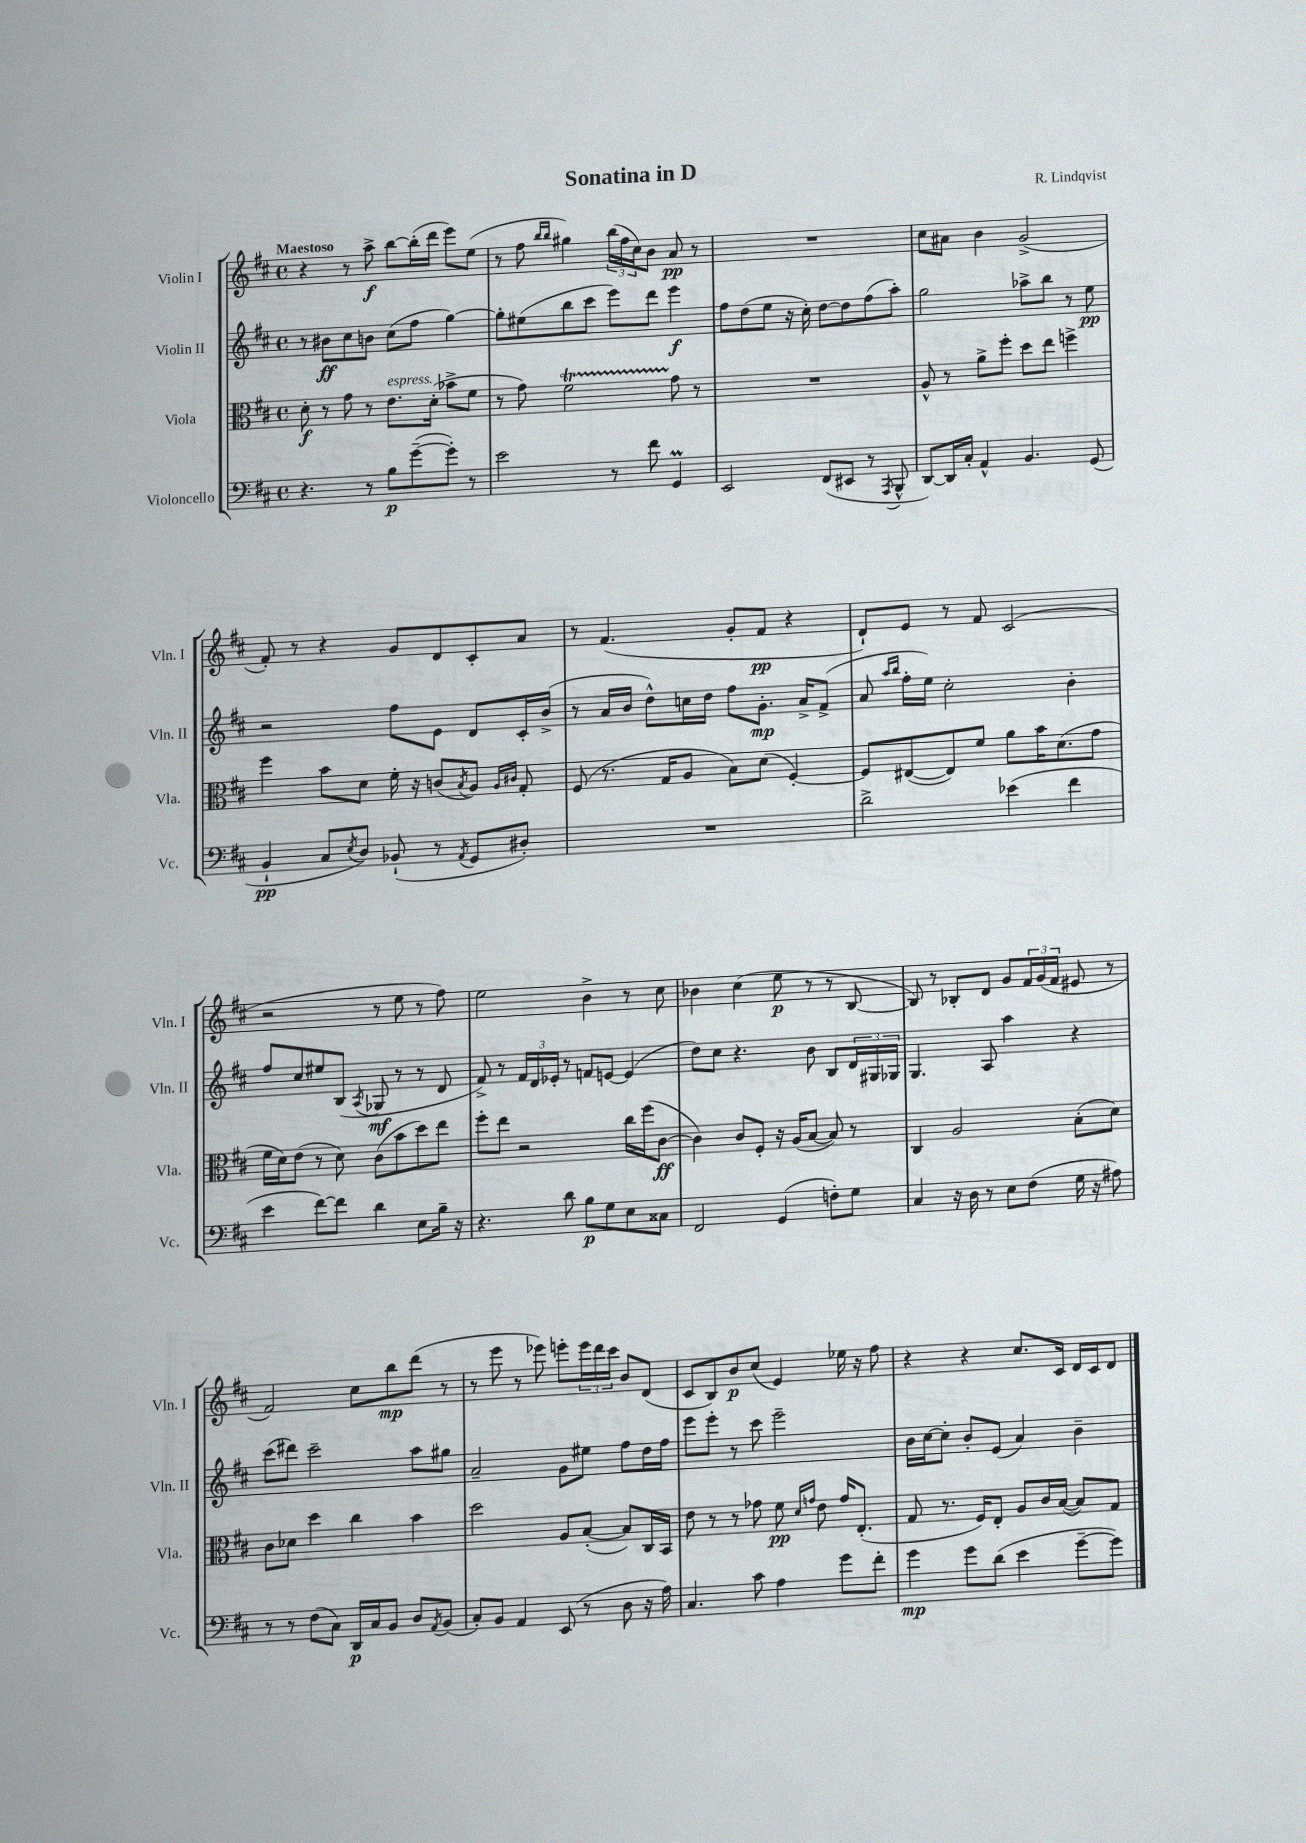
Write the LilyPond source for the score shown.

\header { title = "Sonatina in D" composer = "R. Lindqvist" }
<<
\new StaffGroup <<
\new Staff = "s0" \with { instrumentName = "Violin I" shortInstrumentName = "Vln. I" } {
    \clef treble \key d \major \defaultTimeSignature \time 4/4 \tempo "Maestoso"
    r4 r8 a''8->\f b''8~ b''16-.( d'''16 e'''8) e''8( |
    r8 fis''8 \grace { b''16 b''16 } gis''4) \tuplet 3/2 { b''16( fis''16 cis''16) } b'8 a'8\pp r8 |
    R1 |
    cis''8 ais'8 b'4 g'2->( |
    fis'8-.) r8 r4 g'8 d'8 cis'8-. a'8 |
    r8 fis'4.( g'8-. fis'8\pp r4 |
    d'8-!) e'8 r8 fis'8 cis'2( |
    r2 r8 e''8 r8 fis''8) |
    e''2 b'4-> r8 cis''8 |
    bes'4 cis''4( e''8\p r8 r8 b8~ |
    b8) r8 bes8-. d'8 g'8 \tuplet 3/2 { fis'16 g'16( fis'16 } eis'8 r8 |
    fis'2) cis''8 b''8\mp d'''8( r8 |
    r8 e'''8 r8 ees'''8) e'''8-. \tuplet 3/2 { e'''16 d'''16 cis'''16 } b'8 d'8( |
    cis'8 b8) b'8\p cis''8( e'4) ees''16 r16 fis''8 |
    r4 r4 cis''8. cis'16 d'16 cis'16 d'8 \bar "|." |
}
\new Staff = "s1" \with { instrumentName = "Violin II" shortInstrumentName = "Vln. II" } {
    \clef treble \key d \major \defaultTimeSignature \time 4/4
    r8 bis'8\ff cis''8 b'8 cis''8( fis''8 g''4~) |
    g''8-. eis''8( b''8 cis'''8 e'''8) d'''8 e'''4\f |
    fis''8 d''8( e''8 r16 cis''16-.) d''8~ d''8 fis''8( a''8-.) |
    g''2 aes''8-> b''8 r8 e''8\pp |
    r2 fis''8 e'8 d'8 cis'16-. b'16->( |
    r8 a'16 b'16 d''8-^) c''16 d''16 fis''8 g'8.-.\mp a'16-> fis'8->( |
    a'8 \grace { a''16 b''16 } fis''16-. e''16) cis''2-. b'4-. |
    fis''8 cis''8 eis''8 b8( \acciaccatura { a8 } ges8\mf r8 r8 d'8 |
    fis'8->) r8 \tuplet 3/2 { fis'16 d'16 ees'16-. } r8 f'8 e'8~ e'4( |
    d''8) cis''8 r4. b'8 b8 \tuplet 3/2 { d'16 gis16 ges16 } |
    g4. a8 a''4 r4 |
    cis'''8( dis'''8) cis'''2-- a''8 gis''8 |
    a'2-- g'8 eis''8 fis''8 d''16 fis''16 |
    e'''8 e'''8-. r8 cis'''8 e'''2-- |
    b'16 cis''16~ cis''8-. b'8-. e'8( a'4) b'4-- \bar "|." |
}
\new Staff = "s2" \with { instrumentName = "Viola" shortInstrumentName = "Vla." } {
    \clef alto \key d \major \defaultTimeSignature \time 4/4
    d'8-.\f r8 g'8 r8 e'8.^\markup { \italic "espress." } d'16-.( bes'8-> fis'8 |
    r8 g'8) fis'2\startTrillSpan g'8\stopTrillSpan r8 |
    R1 |
    a8-^ r8 a'8-> fis''8-. d''8 e''8 f''4-> |
    fis''4 b'8 d'8 fis'16-. r16 c'8( \acciaccatura { b8 } a8) \grace { a16 cis'16 } g8-. |
    fis8( r8. g16 a8 b8) d'8( fis4~-.) |
    fis8 eis8~( eis8) fis'8 a'8 b'16 d'8.( g'8 |
    fis'16 d'16) e'8( r8 d'8) cis'8( b'8 d''8) e''8 |
    fis''8-. e''8 r2 cis''16 fis''16( cis'8~\ff |
    cis'4) cis'8 fis8-. r16 a16( b8~ b8) r8 |
    cis4 a2 b8-.( d'8) |
    cis'8 des'8 d''4 cis''4 b'4 |
    d''2 a8 b8~-.( b8) cis16 b,16 |
    e'8 r8 r8 ges'8 fis'8\pp \grace { d'16 g'16 } e'8 g'16 e8.-.( |
    g8 r8. fis16) e8-. a8 cis'16 b16~( b8) g8 \bar "|." |
}
\new Staff = "s3" \with { instrumentName = "Violoncello" shortInstrumentName = "Vc." } {
    \clef bass \key d \major \defaultTimeSignature \time 4/4
    r4. r8 b8\p g'8~--( g'8-.) r8 |
    e'2 r8 fis'8 g,4\prall |
    e,2 fis,8( eis,8 r8 \acciaccatura { a,,8 } b,,8-^ |
    d,8~) d,16 cis16-. a,4-^ b,4. g,8( |
    b,4-!\pp cis8 \acciaccatura { e8 } d8) bes,8-!( r8 \acciaccatura { a,8 } g,8 dis8-.) |
    R1 |
    d'2-> ees'4( fis'4 |
    e'4 fis'8~) fis'8 d'4 e8 b16-- r16 |
    r4. d'8 b8\p g8 e8 cisis8 |
    fis,2 g,4( f8-.) g8 |
    cis4 r16 d16 r8 e8 fis8( g16 r16 ais8) |
    r8 r8 fis8( cis8) d,16\p cis16 b,8 d8 \acciaccatura { a,8 } b,8( |
    cis8-.) b,8 a,4 e,8( r8 d8 r16 a16) |
    cis4. cis'8 a4 g'8 fis'8-. |
    g'4\mp g'8 d'8( e'4 g'8~-- g'8) \bar "|." |
}
>>
>>
\layout { \context { \Score \remove "Bar_number_engraver" } }
